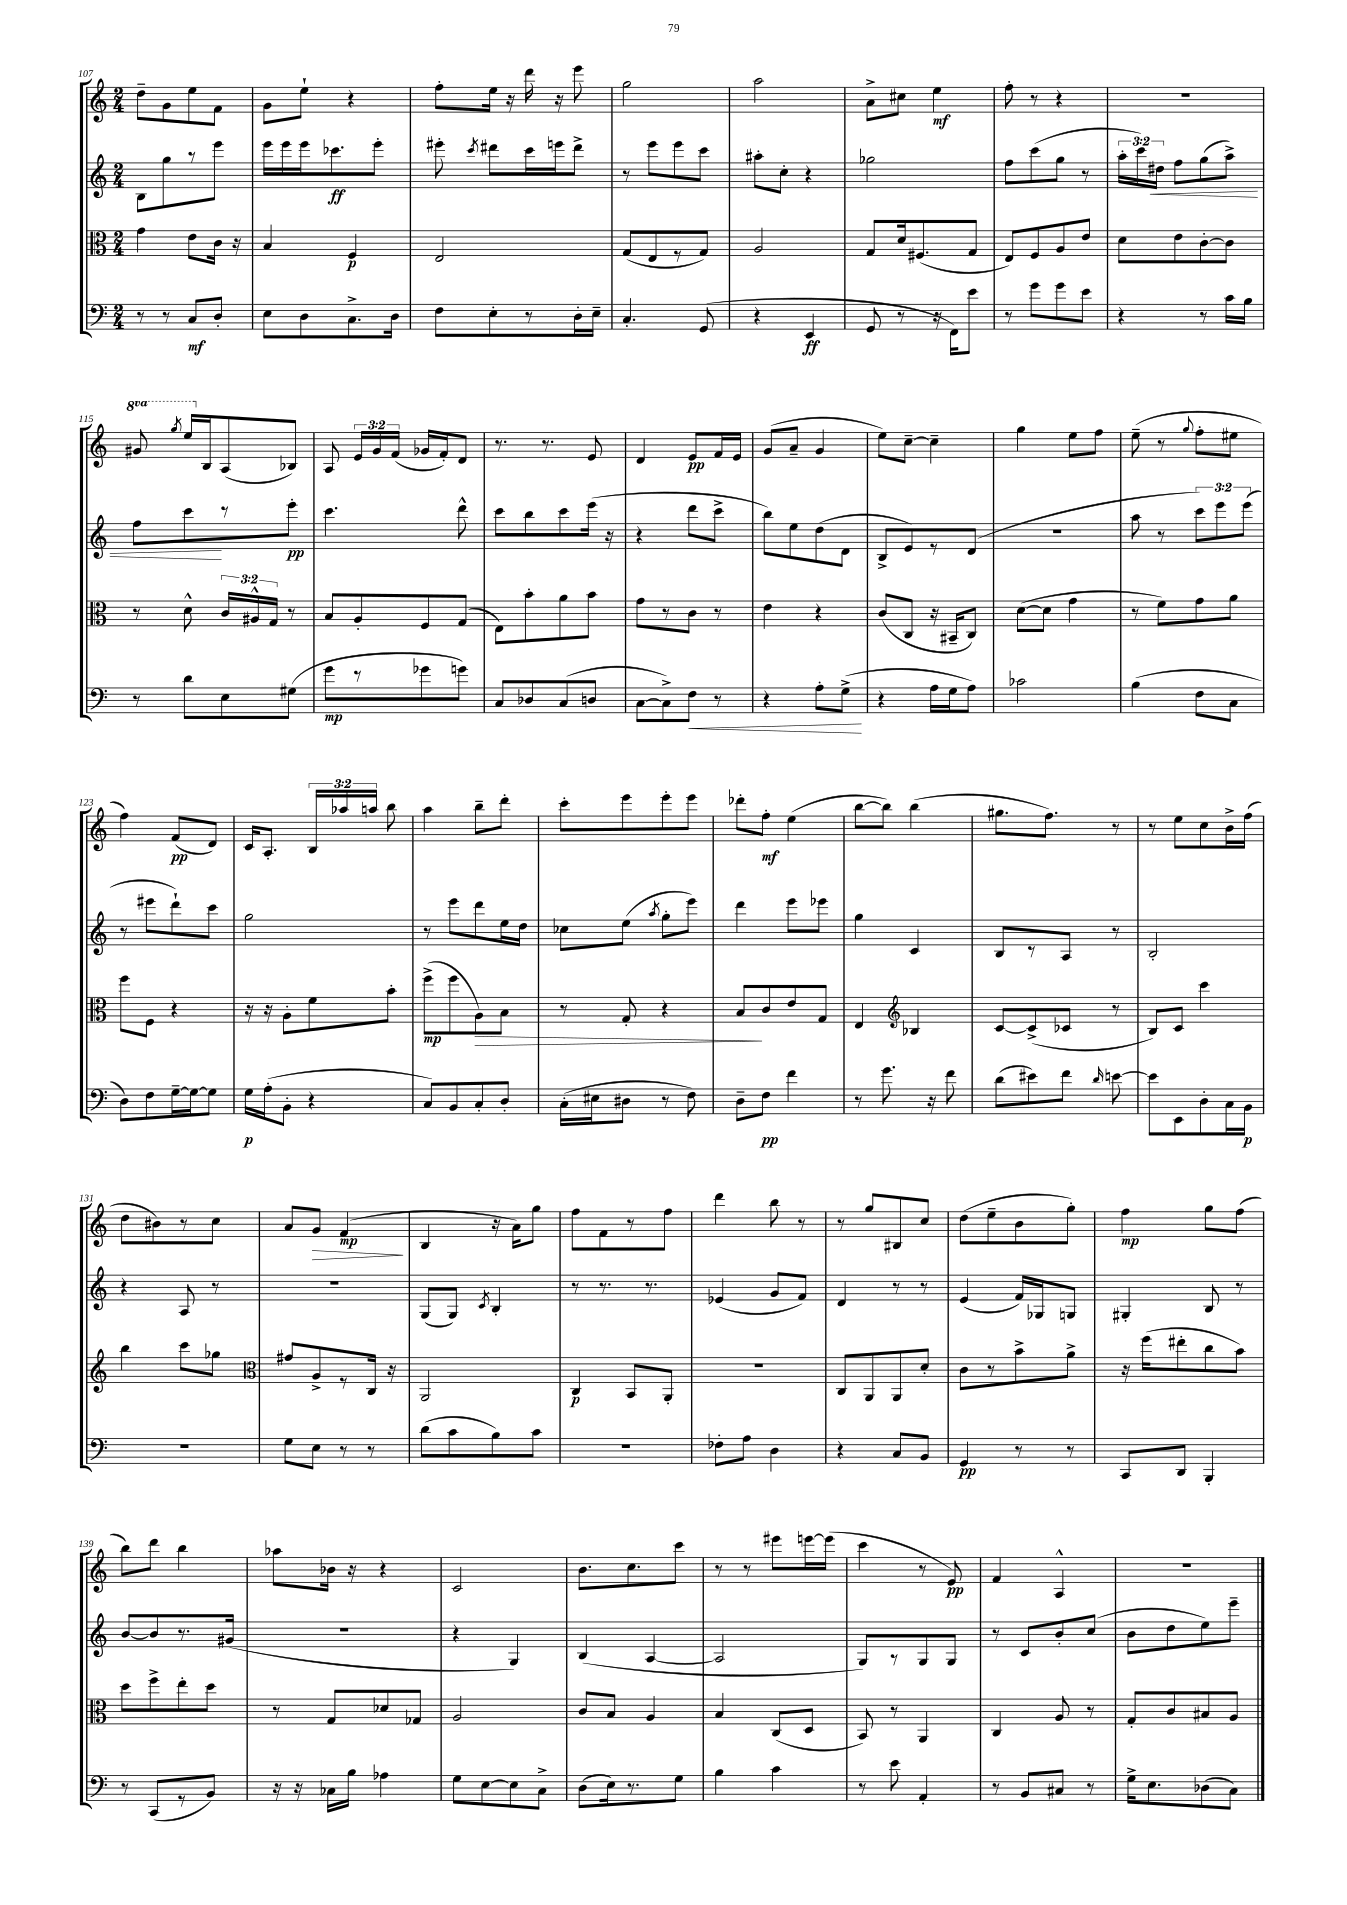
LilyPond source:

<<
\new StaffGroup <<
\new Staff = "s0" {
    \clef treble \key c \major \numericTimeSignature \time 2/4 \override Staff.TupletNumber.text = #tuplet-number::calc-fraction-text \set Staff.ottavationMarkups = #ottavation-simple-ordinals
    \autoBeamOff d''8[-- g'8 e''8 f'8] |
    g'8[ e''8]-! r4 |
    f''8[-. e''16] r16 d'''16 r16 e'''8 |
    g''2 |
    a''2 |
    a'8[-> cis''8] e''4\mf |
    f''8-. r8 r4 |
    r2 |
    \ottava #1 gis''8 \acciaccatura { g'''8 } e'''16[ \ottava #0 b16 a8( bes8]) |
    a8 \tuplet 3/2 { e'16[ g'16 f'16]( } ges'16[ f'16-.) d'8] |
    r8. r8. e'8 |
    d'4 e'8[\pp f'16 e'16] |
    g'8[( a'8]-- g'4 |
    e''8[) c''8]~-- c''4-- |
    g''4 e''8[ f''8] |
    e''8--( r8 \appoggiatura { g''8 } f''8[-. eis''8] |
    f''4) f'8[\pp( d'8]) |
    c'16[ a8.]-. \tuplet 3/2 { b16[ aes''16 a''16] } b''8 |
    a''4 b''8[-- d'''8]-. |
    c'''8[-. e'''8 e'''8-. e'''8] |
    des'''8[-. f''8]-.\mf e''4( |
    b''8[~ b''8]) b''4( |
    gis''8.[ f''8.]) r8 |
    r8 e''8[ c''8 b'16-> f''16]( |
    d''8[ bis'8) r8 c''8] |
    a'8[ g'8]\> f'4\mp\!( |
    b4 r16 a'16[) g''8] |
    f''8[ f'8 r8 f''8] |
    d'''4 b''8 r8 |
    r8 g''8[ bis8 c''8] |
    d''8[( e''8-- b'8 g''8]-.) |
    f''4\mp g''8[ f''8]( |
    b''8[) d'''8] b''4 |
    aes''8[ bes'16] r16 r4 |
    c'2 |
    b'8.[ c''8. c'''8] |
    r8 r8 eis'''8[ e'''16~ e'''16]( |
    c'''4 r8 e'8\pp) |
    f'4 a4-^ |
    R2 \bar "|." |
}
\new Staff = "s1" {
    \clef treble \key c \major \numericTimeSignature \time 2/4 \override Staff.TupletNumber.text = #tuplet-number::calc-fraction-text
    \autoBeamOff b8[ g''8 r8 e'''8] |
    e'''16[ e'''16 e'''16 ces'''8.\ff e'''8]-. |
    eis'''8-. \acciaccatura { c'''8 } dis'''8[ c'''16 e'''16 dis'''8]-> |
    r8 e'''8[ e'''8 c'''8] |
    ais''8[-. c''8]-. r4 |
    ges''2 |
    f''8[ c'''8( g''8] r8 |
    \tuplet 3/2 { a''16[-. c'''16) dis''16]\< } f''8[ g''8( a''8]->) |
    f''8[ c'''8\! r8 e'''8]-.\pp |
    c'''4. d'''8-^ |
    c'''8[ b''8 c'''8 e'''16]( r16 |
    r4 d'''8[ c'''8]-> |
    b''8[) e''8 d''8( d'8] |
    b8[-> e'8) r8 d'8]( |
    r2 |
    a''8 r8 \tuplet 3/2 { c'''8[) e'''8 e'''8]( } |
    r8 eis'''8[ d'''8-!) c'''8] |
    g''2 |
    r8 e'''8[ d'''8 e''16 d''16] |
    ces''8[ e''8]( \acciaccatura { a''8 } g''8[-. e'''8]) |
    d'''4 e'''8[ ees'''8] |
    g''4 c'4 |
    b8[ r8 a8] r8 |
    b2-. |
    r4 a8 r8 |
    r2 |
    g8[( g8]) \acciaccatura { c'8 } b4-. |
    r8 r8. r8. |
    ees'4( g'8[ f'8]) |
    d'4 r8 r8 |
    e'4( f'16[) ges16 g8] |
    gis4-. b8 r8 |
    b'8[~ b'8 r8. gis'16]( |
    r2 |
    r4 g4) |
    b4( a4~ |
    a2 |
    g8[) r8 g8 g8] |
    r8 c'8[ b'8-. c''8]( |
    b'8[ d''8 e''8) e'''8]-- \bar "|." |
}
\new Staff = "s2" {
    \clef alto \key c \major \numericTimeSignature \time 2/4 \override Staff.TupletNumber.text = #tuplet-number::calc-fraction-text
    \autoBeamOff g'4 e'8[ c'16] r16 |
    b4 f4\p |
    e2 |
    g8[( e8 r8 g8]) |
    a2 |
    g8[ d'16 fis8.( g8] |
    e8[) f8 a8 e'8] |
    d'8[ e'8 c'8~-. c'8] |
    r8 d'8-^ \tuplet 3/2 { c'16[ ais16-^ g16] } r8 |
    b8[ a8-. f8 g8]( |
    e8[) b'8-. a'8 b'8] |
    g'8[ r8 c'8] r8 |
    e'4 r4 |
    c'8[( c8] r16 bis,16[-- c8]) |
    d'8[~( d'8] g'4 |
    r8 f'8[) g'8 a'8] |
    f''8[ f8] r4 |
    r16 r16 a8[-. f'8 b'8]-. |
    f''8[->\mp( f''8 a8\>) b8] |
    r8 g8-. r4 |
    b8[\! c'8 e'8 g8] |
    e4 \clef treble bes4 |
    c'8[~ c'8->( ces'8] r8 |
    b8[) c'8] c'''4 |
    b''4 c'''8[ ges''8] |
    \clef alto gis'8[ a8-> r8 c16] r16 |
    a,2 |
    c4\p b,8[ a,8]-. |
    r2 |
    c8[ a,8 a,8 d'8]-. |
    c'8[ r8 b'8-> a'8]-> |
    r16 f''16[( eis''8-. c''8 b'8]) |
    d''8[ f''8-> e''8-. d''8] |
    r8 g8[ des'8 ges8] |
    a2 |
    c'8[ b8] a4 |
    b4 c8[( d8] |
    b,8) r8 a,4 |
    c4 a8 r8 |
    g8[-. c'8 bis8 a8] \bar "|." |
}
\new Staff = "s3" {
    \clef bass \key c \major \numericTimeSignature \time 2/4
    \autoBeamOff r8 r8 c8[\mf d8]-. |
    e8[ d8 c8.-> d16] |
    f8[ e8-. r8 d16-. e16]-- |
    c4.-. g,8( |
    r4 e,4\ff |
    g,8 r8 r16 f,16[) e'8] |
    r8 g'8[ g'8 e'8] |
    r4 r8 c'16[ b16] |
    r8 d'8[ e8 gis8]( |
    g'8[\mp r8 ges'8 g'8]) |
    c8[ des8 c8( d8] |
    c8[~ c8->) f8]\< r8 |
    r4 a8[-. g8]->\!( |
    r4 a16[ g16 a8]) |
    ces'2 |
    b4( f8[ c8] |
    d8[) f8 g16~-- g16~ g8] |
    g16[\p a16-.( b,8]-. r4 |
    c8[) b,8 c8-. d8]-. |
    c16[-.( eis16 dis8] r8 f8) |
    d8[-- f8]\pp f'4 |
    r8 g'8. r16 f'8 |
    d'8[( eis'8) f'8] \grace { d'16 } e'8~ |
    e'8[ e,8 d8-. c16 b,16]\p |
    R2 |
    g8[ e8] r8 r8 |
    d'8[( c'8 b8) c'8] |
    R2 |
    fes8[-. a8] d4 |
    r4 c8[ b,8] |
    g,4\pp r8 r8 |
    c,8[ d,8] b,,4-. |
    r8 c,8[( r8 b,8]) |
    r16 r16 ces16[ b16] aes4 |
    g8[ e8~ e8 c8]-> |
    d8[( e16) r8. g8] |
    b4 c'4 |
    r8 e'8 a,4-. |
    r8 b,8[ cis8] r8 |
    g16[-> e8. des8( c8]) \bar "|." |
}
>>
>>
\layout { \context { \Score currentBarNumber = #107 } }
